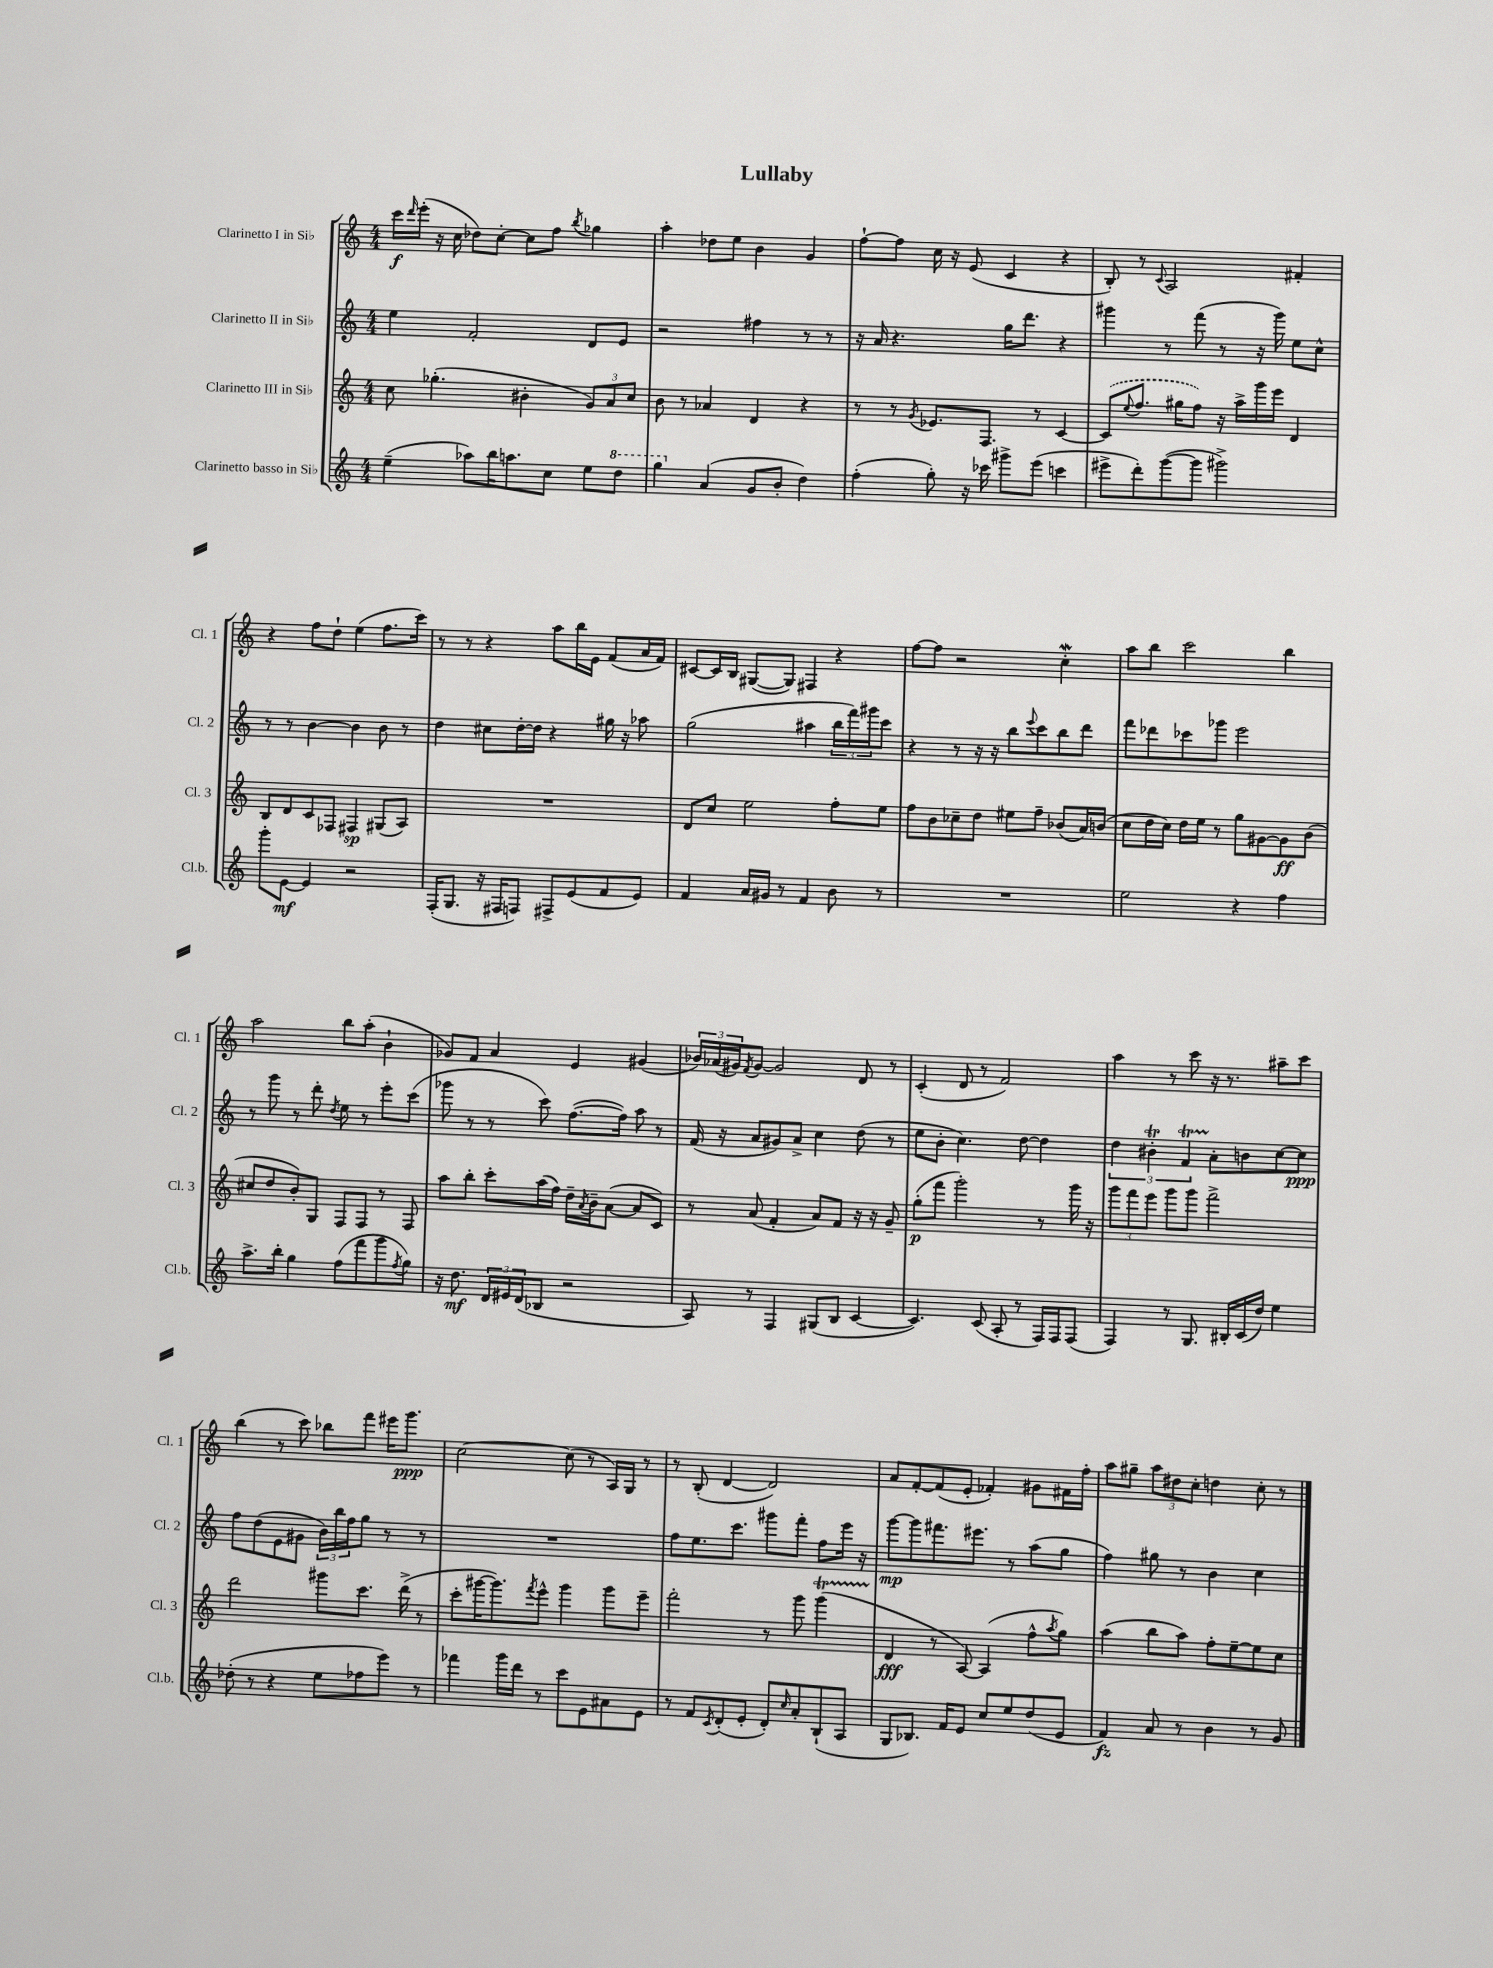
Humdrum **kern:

**kern	**kern	**kern	**kern
*staff4	*staff3	*staff2	*staff1
*clefG2	*clefG2	*clefG2	*clefG2
*k[]	*k[]	*k[]	*k[]
*M4/4	*M4/4	*M4/4	*M4/4
(4ee~	8cc	4ee	16ccc
.	.	.	16qqddd
.	.	.	(16eee'
.	(4.gg-'	.	16r
.	.	.	16cc
8aa-)	.	2f'	8dd-)
16bb	.	.	[8cc'
8.aa	.	.	.
.	4b#'	.	8cc]
8cc	.	.	8ff
.	.	.	8qbb
8ee	12g)	8d	4gg-
.	12a	.	.
8ddd	.	8e	.
.	12cc	.	.
=	=	=	=
4ggg	8b	2r	4aa'
.	8r	.	.
(4a	4a-	.	8dd-
.	.	.	8ee
8g	4d	4ff#	4b
8b'	.	.	.
4dd)	4r	8r	4g
.	.	8r	.
=	=	=	=
(4ff'	8r	16r	[8ff`
.	.	16a	.
.	8r	4.r	8ff]
.	8qg	.	.
8gg')	8.e-	.	16cc
.	.	.	16r
16r	.	.	(8e
16ccc-	8.F	.	.
8ggg#^	.	16gg	4c
.	.	8.ddd	.
(8eee	8r	.	.
4ccc	[4c	4r	4r
=	=	=	=
8eee#^	(8c]	4ggg#	8B')
.	8qqee	.	.
8ddd')	8.ff	.	8r
.	.	.	8qqc
([8ggg	.	8r	2A
.	16gg#	.	.
8ggg]	8ff)	(8fff	.
2ggg#^)	16r	8r	.
.	16aa^	.	.
.	16ggg	16r	.
.	16eee	16ggg#)	.
.	4d	8ee	4f#'
.	.	8cc^^	.
=	=	=	=
8ggg'	8B	8r	4r
[8e	8d	8r	.
4e]	8c	[4b	8ff
.	8F-	.	8dd`
2r	4F#	4b]	(4ee
.	(8G#	8b	8.ff
.	8A)	8r	.
.	.	.	16ccc)
=	=	=	=
(16F'	1r	4dd	8r
8.G	.	.	.
.	.	.	8r
16r	.	8cc#	4r
16F#	.	.	.
8F)	.	[16dd'	.
.	.	16dd]	.
8F#^	.	4r	8aa
(8e	.	.	16bb
.	.	.	16e
8f	.	16gg#	(8f
.	.	16r	.
8e)	.	8aa-	16a
.	.	.	16f)
=	=	=	=
4f	8d	(2gg	[8c#
.	8cc	.	16c#]
.	.	.	16B
16a	2ee	.	([8G#
16g#	.	.	.
8r	.	.	8G#])
4f	.	4aa#	4F#
8b	8ff'	24bb	4r
.	.	24fff)	.
.	.	24ggg#	.
8r	8ee	8ccc	.
=	=	=	=
1r	8ff	4r	[8ff
.	8b	.	8ff]
.	8cc-~	8r	2r
.	8dd	16r	.
.	.	16r	.
.	8ee#	8bb	.
.	.	8qqeee	.
.	8ff~	8ccc	.
.	(8b-	8bb	4cc'
.	16a)	8ddd	.
.	(16b	.	.
=	=	=	=
2ee	8cc	8fff	8aa
.	16dd	8ddd-	8bb
.	16cc)	.	.
.	16dd	8ccc-	2ccc
.	16ee	.	.
.	8r	8ggg-	.
4r	8gg	2eee	.
.	[8g#	.	.
4ff	8g#]	.	4bb
.	(8b	.	.
=	=	=	=
8.aa^	8cc#	8r	2aa
.	8dd	8ggg	.
16bb'	.	.	.
4gg	8b')	8r	.
.	8G	8ddd'	.
.	.	8qdd	.
(8ff	8F	8ee	8bb
8fff	8F	8r	(8aa'
8ggg	8r	8eee'	4b`
8qff	.	.	.
8gg)	8F	(8ccc	.
=	=	=	=
16r	8aa	8ggg-	8g-)
8.dd	.	.	.
.	8bb'	8r	8f
24d	8ccc'	8r	4a
24e#	.	.	.
(24d	.	.	.
8B-	(16aa	8ccc)	.
.	16ff)	.	.
2r	16dd~	([8.ff	4e
.	8qa	.	.
.	16b~	.	.
.	([8a	.	.
.	.	16ff])	.
.	8a]	8aa	(4g#
.	8c)	8r	.
=	=	=	=
8A)	8r	(16f	24b-)
.	.	.	(24a-
.	.	16r	.
.	.	.	24g#)
.	.	.	8qf
8r	(8a	8a	[8g#
4F	4f'	8g#)	2g#]
.	.	8a^	.
(8G#	8a)	4cc	.
8B	8f	.	.
[4c	16r	(8dd	8d
.	16r	.	.
.	8g~	8r	8r
=	=	=	=
4.c])	(8gg'	8ee	(4c'
.	8fff	8b'	.
.	2ggg')	4.cc)	8d
(8c	.	.	8r
8A'	.	.	2f)
8r	.	[8dd	.
16F)	8r	4dd]	.
16F	.	.	.
(8F	16ggg	.	.
.	16r	.	.
=	=	=	=
4F)	12ggg	6dd	4aa
.	12fff	.	.
.	12eee	6b#'	.
8r	8ggg	.	8r
.	.	6f	.
8.G	8ggg	.	8ccc
.	2fff^	8a'	16r
16B#'	.	.	8.r
(16c	.	8b	.
16dd)	.	.	.
4ee	.	[8cc	8aa#~
.	.	8cc]	8ccc
=	=	=	=
(8dd-'	2ddd	8ff	(4bb
8r	.	(8dd	.
4r	.	8e	8r
.	.	8g#	8ccc)
8ee	8ggg#	24b)	8bb-
.	.	24bb	.
.	.	24ff	.
8ff-	8.ccc	8gg	8fff
8eee)	.	8r	16eee#
.	(16ddd^	.	8.ggg
8r	8r	8r	.
=	=	=	=
4fff-	8ccc'	1r	[2cc
.	[16ggg#	.	.
.	8.ggg#])	.	.
16ggg	.	.	.
16ddd	.	.	.
.	8qfff	.	.
8r	8eee^^	.	.
8ccc	4ggg#	.	(8cc]
8e	.	.	8r
8a#	8ggg#	.	16A)
.	.	.	16G
8e	8eee~	.	8r
=	=	=	=
8r	2fff'	8ff	8r
8f	.	8.ee	(8B'
8qc	.	.	.
(8d'	.	.	[4d
.	.	8.ccc	.
8e'	.	.	.
8d')	8r	8ggg#	2d])
16qqcc	.	.	.
8a'	8ggg	8fff'	.
(8B`	(4ggg	8ff	.
8A	.	16eee	.
.	.	16r	.
=	=	=	=
8G	4d	[8ggg	8a
8.B-)	.	8ggg]	[8f'
.	8r	8.fff#	(8f]
16f	.	.	.
8e	[8A)	.	8e'
.	.	8.eee#	.
8cc	(4A]	.	4f-')
8ee	.	8r	.
(8dd	8ff^^	(8aa	8g#
.	8qaa	.	.
8e	8gg)	8gg	16f#
.	.	.	16ff'
=	=	=	=
4f)	(4aa	4ff)	8aa
.	.	.	8gg#~
8a	8bb	8gg#	12aa
.	.	.	12dd#
8r	8aa)	8r	.
.	.	.	12cc'
4b	8ff'	4b	4dd
.	[8ee~	.	.
8r	8ee]	4cc	8cc'
8g	8cc	.	8r
==	==	==	==
*-	*-	*-	*-
